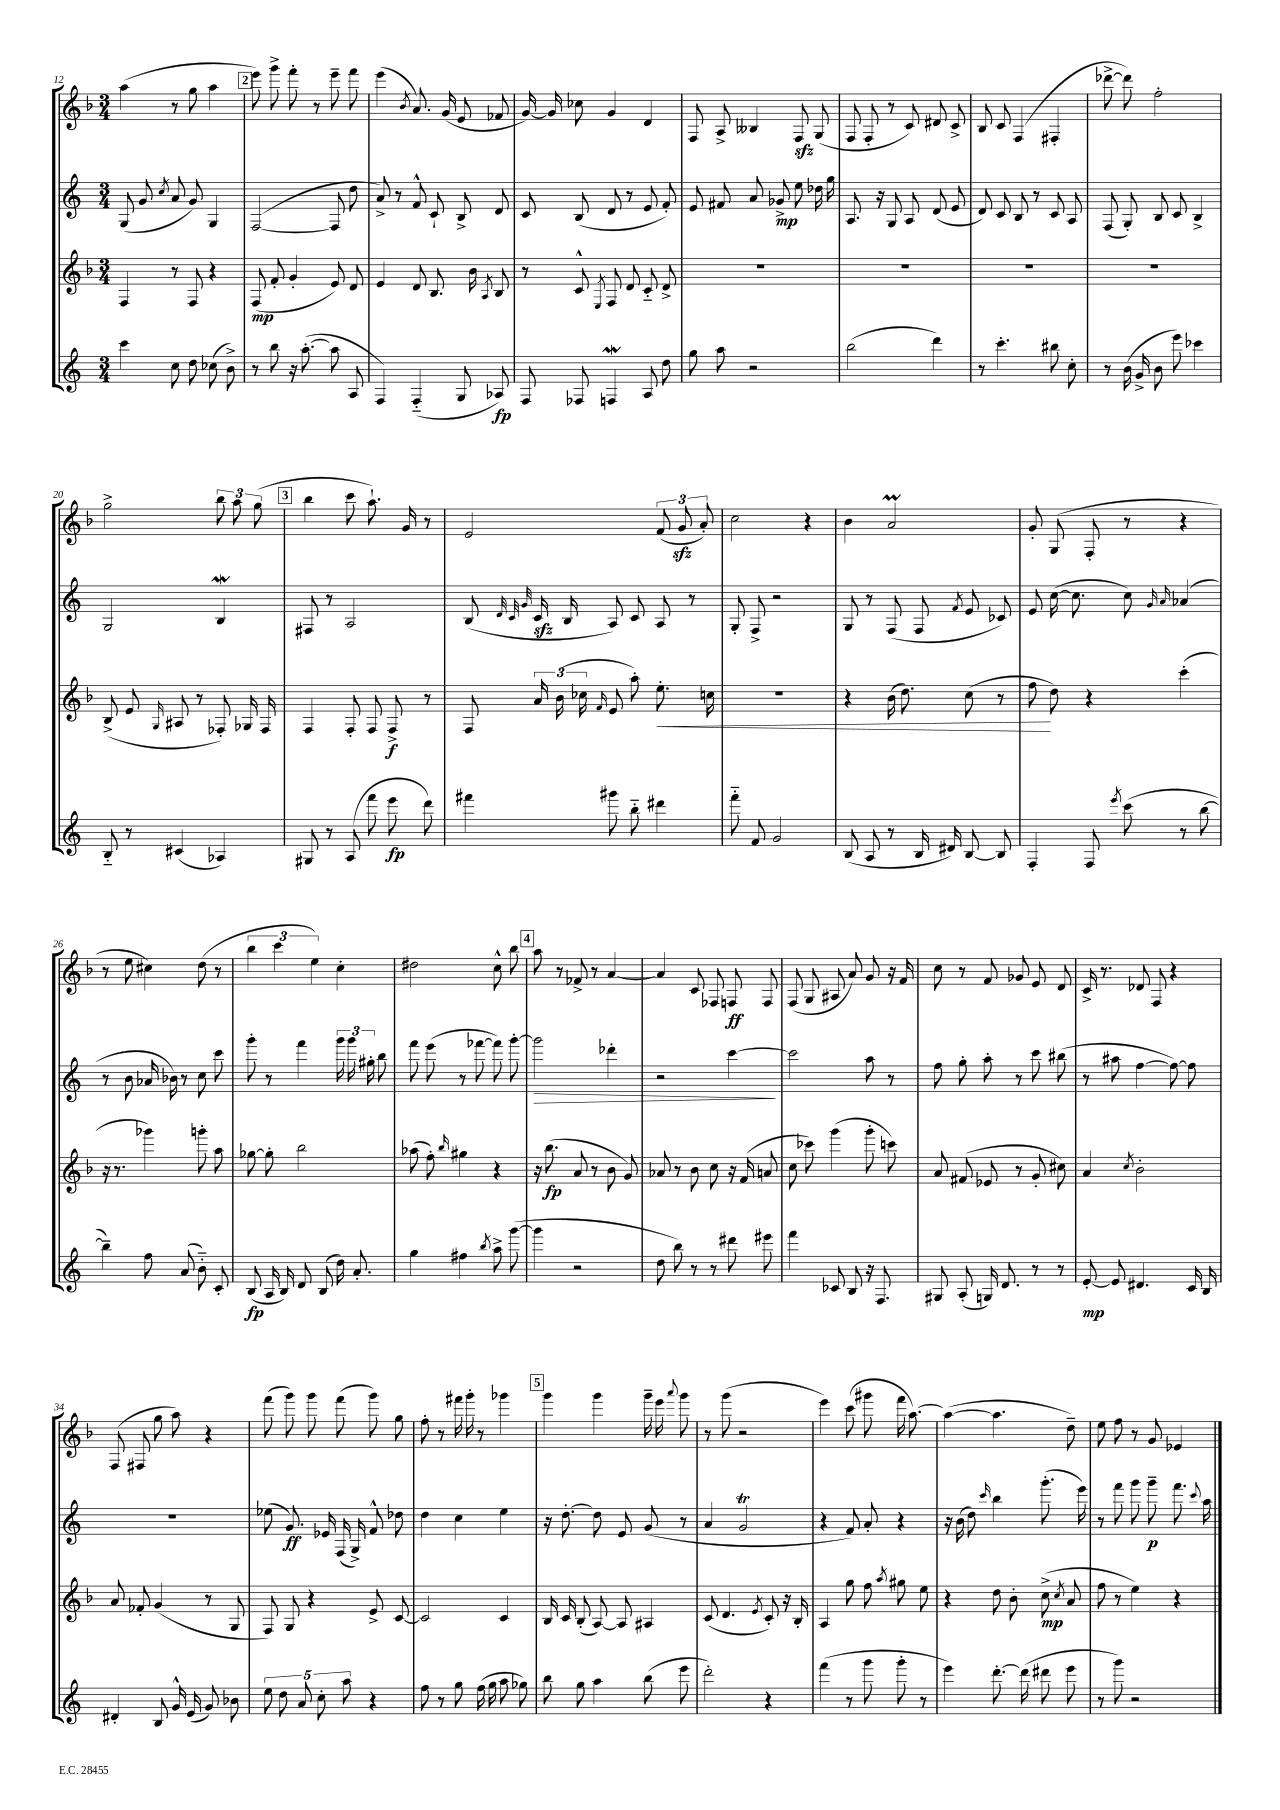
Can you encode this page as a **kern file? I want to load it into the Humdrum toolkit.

**kern	**dynam	**kern	**dynam	**kern	**dynam	**kern	**dynam
*part4	*part4	*part3	*part3	*part2	*part2	*part1	*part1
*staff4	*staff4	*staff3	*staff3	*staff2	*staff2	*staff1	*staff1
*clefG2	*	*clefG2	*	*clefG2	*	*clefG2	*
*k[]	*	*k[b-]	*	*k[]	*	*k[b-]	*
*M3/4	*	*M3/4	*	*M3/4	*	*M3/4	*
=12	=12	=12	=12	=12	=12	=12	=12
4ccc\	.	4F/	.	(8G/	.	(4aa\	.
.	.	.	.	8g/	.	.	.
.	.	.	.	8qcc/	.	.	.
8cc\	.	8r	.	8a/	.	8r	.
8dd\	.	8F/	.	8g/)	.	8gg\	.
(8cc-X\	.	4r	.	4G/	.	4aa\	.
8b^\)	.	.	.	.	.	.	.
!!LO:REH:place=s1:t=2
=13	=13	=13	=13	=13	=13	=13	=13
8r	.	(8F/	mp	([2F/	.	8eee\)	.
8bb\	.	8f'/	.	.	.	8ggg^\	.
16r	.	4g'/	.	.	.	8fff'\	.
([8.aa'\	.	.	.	.	.	.	.
.	.	.	.	.	.	8r	.
8aa\]	.	8e/)	.	8F/]	.	8eee~\	.
8A/	.	8d/	.	8dd\	.	8fff\	.
=14	=14	=14	=14	=14	=14	=14	=14
4F/)	.	4e/	.	8a^/)	.	(4eee\	.
.	.	.	.	8r	.	.	.
.	.	.	.	.	.	8qb-/	.
(4F/	.	8d/	.	8f^^/	.	8.a/)	.
.	.	8.B-/	.	8c`/	.	.	.
.	.	.	.	.	.	(16g/	.
8G/	.	.	.	8B^/	.	8e/	.
.	.	16b-\	.	.	.	.	.
.	.	8qA/	.	.	.	.	.
8A-X/)	fp	8B-/	.	8d/	.	8f-X/	.
=15	=15	=15	=15	=15	=15	=15	=15
8F/	.	8r	.	8c/	.	[16g/)	.
.	.	.	.	.	.	16g/]	.
8F-X/	.	8c^^/	.	(8B/	.	8cc-X\	.
.	.	8qE/	.	.	.	.	.
4Fnw/	.	8F/	.	8d/	.	4g/	.
.	.	8d/	.	8r	.	.	.
8A/	.	8c/	.	8e/	.	4d/	.
8dd\	.	8d^/	.	8f'/)	.	.	.
=16	=16	=16	=16	=16	=16	=16	=16
8gg\	.	2.r	.	8e/	.	8F/	.
8aa\	.	.	.	8f#X/	.	8A^/	.
2r	.	.	.	8a/	.	4B--X/	.
.	.	.	.	8g-X^/	mp	.	.
.	.	.	.	8ee\	.	8Fzz/	.
.	.	.	.	16dd-X\	.	(8G/	.
.	.	.	.	16gg\	.	.	.
=17	=17	=17	=17	=17	=17	=17	=17
(2bb\	.	2.r	.	8.A/	.	8F/	.
.	.	.	.	.	.	8F'/	.
.	.	.	.	16r	.	.	.
.	.	.	.	8G/	.	8r	.
.	.	.	.	8A/	.	8c/)	.
4ddd\)	.	.	.	(8d/	.	8d#X/	.
.	.	.	.	8e/	.	8c^/	.
=18	=18	=18	=18	=18	=18	=18	=18
8r	.	2.r	.	8d/)	.	8B-/	.
4.ccc'\	.	.	.	8c/	.	8c/	.
.	.	.	.	8B/	.	(4F/	.
.	.	.	.	8r	.	.	.
8bb#X\	.	.	.	8c/	.	4F#X'/	.
8cc'\	.	.	.	8A/	.	.	.
=19	=19	=19	=19	=19	=19	=19	=19
8r	.	2.r	.	(8F/	.	[8ddd-X^\	.
(16b\	.	.	.	8G'/)	.	8ddd-\])	.
16g^/	.	.	.	.	.	.	.
8b\	.	.	.	8B/	.	2ff'\	.
8eee\)	.	.	.	8c/	.	.	.
4ccc-X\	.	.	.	4B^/	.	.	.
!!LO:LB:g=z
=20	=20	=20	=20	=20	=20	=20	=20
8B/	.	(8B-^/	.	2G/	.	2gg^\	.
8r	.	8e/	.	.	.	.	.
.	.	16qqG/	.	.	.	.	.
(4c#X/	.	8A#X/	.	.	.	.	.
.	.	8r	.	.	.	.	.
4A-X/)	.	8F-X'/)	.	4BW/	.	12bb-\	.
.	.	.	.	.	.	12aa\	.
.	.	16G-X/	.	.	.	.	.
.	.	.	.	.	.	(12gg\	.
.	.	16F-/	.	.	.	.	.
!!LO:REH:place=s1:t=3
=21	=21	=21	=21	=21	=21	=21	=21
8G#X/	.	4F/	.	8F#X/	.	4bb-\	.
8r	.	.	.	8r	.	.	.
(8A/	.	8F'/	.	2A/	.	8ccc\	.
8fff\	.	8F/	.	.	.	8.aa`\)	.
8eee\	fp	8F^/	f	.	.	.	.
.	.	.	.	.	.	16g/	.
8ddd\)	.	8r	.	.	.	8r	.
=22	=22	=22	=22	=22	=22	=22	=22
4fff#X\	.	8F/	.	(8B/	.	2e/	.
.	.	.	.	32qqd/	.	.	.
.	.	.	.	32qqc/	.	.	.
.	.	.	.	32qqg/	.	.	.
.	.	24a/	.	16czz/	.	.	.
.	.	(24b-\	.	.	.	.	.
.	.	.	.	16B/	.	.	.
.	.	24cc-X\	.	.	.	.	.
.	.	16qqf/	.	.	.	.	.
8ggg#X\	.	8e/	.	8A/)	.	.	.
8bb\	.	8aa'\)	.	8c/	.	.	.
!	!	!	!LO:HP:b	!	!	!	!
4ddd#X\	.	8.ee'\	<	8A/	.	(12f/	.
.	.	.	.	.	.	12gzz/	.
.	.	.	.	8r	.	.	.
.	.	.	.	.	.	12a'/)	.
.	.	16ccn\	.	.	.	.	.
=23	=23	=23	=23	=23	=23	=23	=23
8fff\	.	2.r	.	8G'/	.	2cc\	.
8f/	.	.	.	8F^/	.	.	.
2g/	.	.	.	2r	.	.	.
.	.	.	.	.	.	4r	.
=24	=24	=24	=24	=24	=24	=24	=24
(8B/	.	4r	.	8G/	.	4b-\	.
8A/	.	.	.	8r	.	.	.
8r	.	(16b-\	.	(8F/	.	2am/	.
.	.	8.dd\)	.	.	.	.	.
16B/	.	.	.	8F/	.	.	.
16d#X/)	.	.	.	.	.	.	.
.	.	.	.	8qf/	.	.	.
[8B/	.	(8cc\	.	8e/	.	.	.
8B/]	.	8r	.	8c-X/)	.	.	.
=25	=25	=25	=25	=25	=25	=25	=25
4F'/	.	8ff\	.	8e/	.	8g'/	.
.	.	8dd\)	[	([16cc\	.	(8G/	.
.	.	.	.	8.cc\]	.	.	.
8F/	.	4r	.	.	.	8F'/	.
8qeee/	.	.	.	.	.	.	.
(8ccc\	.	.	.	8cc\)	.	8r	.
.	.	.	.	16qqg/	.	.	.
.	.	.	.	16qqa/	.	.	.
8r	.	(4ccc'\	.	(4a-X/	.	4r	.
[8bb\	.	.	.	.	.	.	.
!!LO:LB:g=z
=26	=26	=26	=26	=26	=26	=26	=26
4bb~\])	.	16r	.	8r	.	8r	.
.	.	8.r	.	.	.	.	.
.	.	.	.	8b\	.	8ee\	.
8ff\	.	4ggg-X\)	.	16a-X/	.	4cc#X\)	.
.	.	.	.	16b-X\)	.	.	.
(8a/	.	.	.	8r	.	.	.
8b\)	.	8gggn'\	.	8cc\	.	(8dd\	.
8c'/	.	8aa\	.	8ccc\	.	8r	.
=27	=27	=27	=27	=27	=27	=27	=27
(8B/	fp	[8gg-X\	.	8ggg'\	.	6bb-\	.
16A/	.	8gg-'\]	.	8r	.	.	.
.	.	.	.	.	.	6ccc\	.
16B/)	.	.	.	.	.	.	.
8d/	.	2bb-\	.	4fff\	.	.	.
.	.	.	.	.	.	6ee\)	.
(8B/	.	.	.	.	.	.	.
16dd\)	.	.	.	24ggg\	.	4cc'\	.
.	.	.	.	24ggg\	.	.	.
8.a'/	.	.	.	.	.	.	.
.	.	.	.	24gg#X'\	.	.	.
.	.	.	.	8bb\	.	.	.
=28	=28	=28	=28	=28	=28	=28	=28
4gg\	.	(8aa-X\	.	8fff\	.	2dd#X\	.
.	.	8ff'\)	.	(8eee\	.	.	.
.	.	16qqbb-/	.	.	.	.	.
4ff#X\	.	4gg#X\	.	8r	.	.	.
.	.	.	.	[8fff-X\	.	.	.
8qbb/	.	.	.	.	.	.	.
8aa^\	.	4r	.	8fff-\])	.	8cc^^\	.
([8ggg\	.	.	.	[8ggg'\	.	8bb-\	.
!!LO:REH:place=s1:t=4
=29	=29	=29	=29	=29	=29	=29	=29
!	!	!	!	!	!LO:HP:b	!	!
4ggg\]	.	16r	.	2ggg\]	>	8aa\	.
.	.	(8.bb-\	fp	.	.	.	.
.	.	.	.	.	.	8r	.
2r	.	8a/	.	.	.	8f-X^/	.
.	.	8r	.	.	.	8r	.
.	.	8b-\	.	4ddd-X'\	.	[4a/	.
.	.	8g/)	.	.	.	.	.
=30	=30	=30	=30	=30	=30	=30	=30
8dd\	.	8a-X/	.	2r	.	4a/]	.
8bb\)	.	8r	.	.	.	.	.
8r	.	8b-\	.	.	.	8c/	.
8r	.	8cc\	.	.	.	8F-X/	.
8ddd#X\	.	16r	.	[4ccc\	.	8Fn/	ff
.	.	(16f/	.	.	.	.	.
8eee#X\	.	8an/	.	.	.	8F/	.
.	.	.	.	.	]	.	.
=31	=31	=31	=31	=31	=31	=31	=31
4fff\	.	8cc\	.	2ccc\]	.	(8F/	.
.	.	8ccc-X\)	.	.	.	8G/	.
8c-X/	.	(4ggg\	.	.	.	8A#X/	.
8B/	.	.	.	.	.	8a/)	.
16r	.	8ggg'\	.	8aa\	.	8g/	.
8.F/	.	.	.	.	.	.	.
.	.	8cccn\)	.	8r	.	16r	.
.	.	.	.	.	.	16f/	.
=32	=32	=32	=32	=32	=32	=32	=32
8G#X/	.	8a/	.	8ff\	.	8cc\	.
(8A'/	.	(8f#X/	.	8gg'\	.	8r	.
16Gn/)	.	8e-X/	.	8aa'\	.	8f/	.
8.d/	.	.	.	.	.	.	.
.	.	8r	.	8r	.	8g-X/	.
8r	.	8g'/	.	8ccc\	.	8e/	.
8r	.	8cc#X\)	.	(8bb#X\	.	8d/	.
=33	=33	=33	=33	=33	=33	=33	=33
[8e'/	mp	4a/	.	8r	.	16c^/	.
.	.	.	.	.	.	8.r	.
8e/]	.	.	.	8aa#X\	.	.	.
.	.	8qcc/	.	.	.	.	.
4.d#X/	.	2b-'\	.	[4ff\	.	8d-X/	.
.	.	.	.	.	.	8F/	.
.	.	.	.	8ff\_)	.	4r	.
16c/	.	.	.	8ff\]	.	.	.
16B/	.	.	.	.	.	.	.
!!LO:LB:g=z
=34	=34	=34	=34	=34	=34	=34	=34
4d#X'/	.	8a/	.	2.r	.	(8F/	.
.	.	8f-X'/	.	.	.	8F#X/	.
8B/	.	(4g/	.	.	.	8gg\	.
16g^^/	.	.	.	.	.	8aa\)	.
(16e/	.	.	.	.	.	.	.
8g/)	.	8r	.	.	.	4r	.
8b-X\	.	8G/	.	.	.	.	.
=35	=35	=35	=35	=35	=35	=35	=35
10ee\	.	8F/)	.	(8ee-X\	.	(8fff\	.
10dd\	.	.	.	.	.	.	.
.	.	8G/	.	8.g/)	ff	8ggg\)	.
10a/	.	.	.	.	.	.	.
.	.	4r	.	.	.	8ggg\	.
10cc'\	.	.	.	.	.	.	.
.	.	.	.	16e-X/	.	.	.
.	.	.	.	(16F/	.	(8fff\	.
10aa\	.	.	.	.	.	.	.
.	.	.	.	16G^/)	.	.	.
4r	.	8e^/	.	8f^^/	.	8ggg\)	.
.	.	[8c/	.	8dd-X\	.	8gg\	.
=36	=36	=36	=36	=36	=36	=36	=36
8ff\	.	2c/]	.	4dd\	.	8ff'\	.
8r	.	.	.	.	.	8r	.
8gg\	.	.	.	4cc\	.	16fff#X\	.
.	.	.	.	.	.	16ggg'\	.
(16ff\	.	.	.	.	.	8r	.
16gg\	.	.	.	.	.	.	.
8aa\	.	4c/	.	4ee\	.	4ggg-X\	.
8gg-X\)	.	.	.	.	.	.	.
!!LO:REH:place=s1:t=5
=37	=37	=37	=37	=37	=37	=37	=37
8bb\	.	16B-/	.	16r	.	4ggg\	.
.	.	16c/	.	[8.dd'\	.	.	.
8gg\	.	(8B-'/	.	.	.	.	.
4aa\	.	[8A/)	.	8dd\]	.	4ggg\	.
.	.	8A/]	.	8e/	.	.	.
(8bb\	.	4A#X/	.	(8g/	.	16ggg~\	.
.	.	.	.	.	.	16eee\	.
.	.	.	.	.	.	8qqaaa/	.
8eee\	.	.	.	8r	.	8ggg\	.
=38	=38	=38	=38	=38	=38	=38	=38
2ddd'\)	.	(8c/	.	4a/	.	8r	.
.	.	4.d/	.	.	.	(8ggg\	.
.	.	.	.	2gT/	.	2r	.
.	.	8qe/	.	.	.	.	.
4r	.	8c'/)	.	.	.	.	.
.	.	16r	.	.	.	.	.
.	.	16B-'/	.	.	.	.	.
=39	=39	=39	=39	=39	=39	=39	=39
(4fff\	.	4A/	.	4r	.	4eee\)	.
8r	.	8gg\	.	8f/)	.	(8ccc\	.
8ggg\	.	8ff\	.	8a'/	.	8ggg#X\	.
.	.	8qaa/	.	.	.	.	.
8ggg'\	.	8gg#X\	.	4r	.	16fff\	.
.	.	.	.	.	.	[8.aa\)	.
8r	.	8ee\	.	.	.	.	.
=40	=40	=40	=40	=40	=40	=40	=40
4eee\)	.	4r	.	16r	.	(4aa\_	.
.	.	.	.	(16b\	.	.	.
.	.	.	.	8dd\)	.	.	.
.	.	.	.	16qqccc/	.	.	.
[8.ddd'\	.	8dd\	.	4bb\	.	4.aa\]	.
.	.	8b-'\	.	.	.	.	.
(16ddd\]	.	.	.	.	.	.	.
8ddd#X\	.	(8cc^\	mp	(8.ggg'\	.	.	.
.	.	8qcc/	.	.	.	.	.
8eee\	.	8a/	.	.	.	8dd~\)	.
.	.	.	.	16eee\)	.	.	.
=41	=41	=41	=41	=41	=41	=41	=41
8r	.	8ff\	.	8r	.	8ee\	.
8ggg\)	.	8r	.	8fff\	.	8ff\	.
2r	.	4ee\)	.	8ggg\	.	8r	.
.	.	.	.	8ggg~\	p	8g/	.
.	.	4r	.	8.fff\	.	4e-X/	.
.	.	.	.	8qqccc/	.	.	.
.	.	.	.	16aa\	.	.	.
==	==	==	==	==	==	==	==
*-	*-	*-	*-	*-	*-	*-	*-
